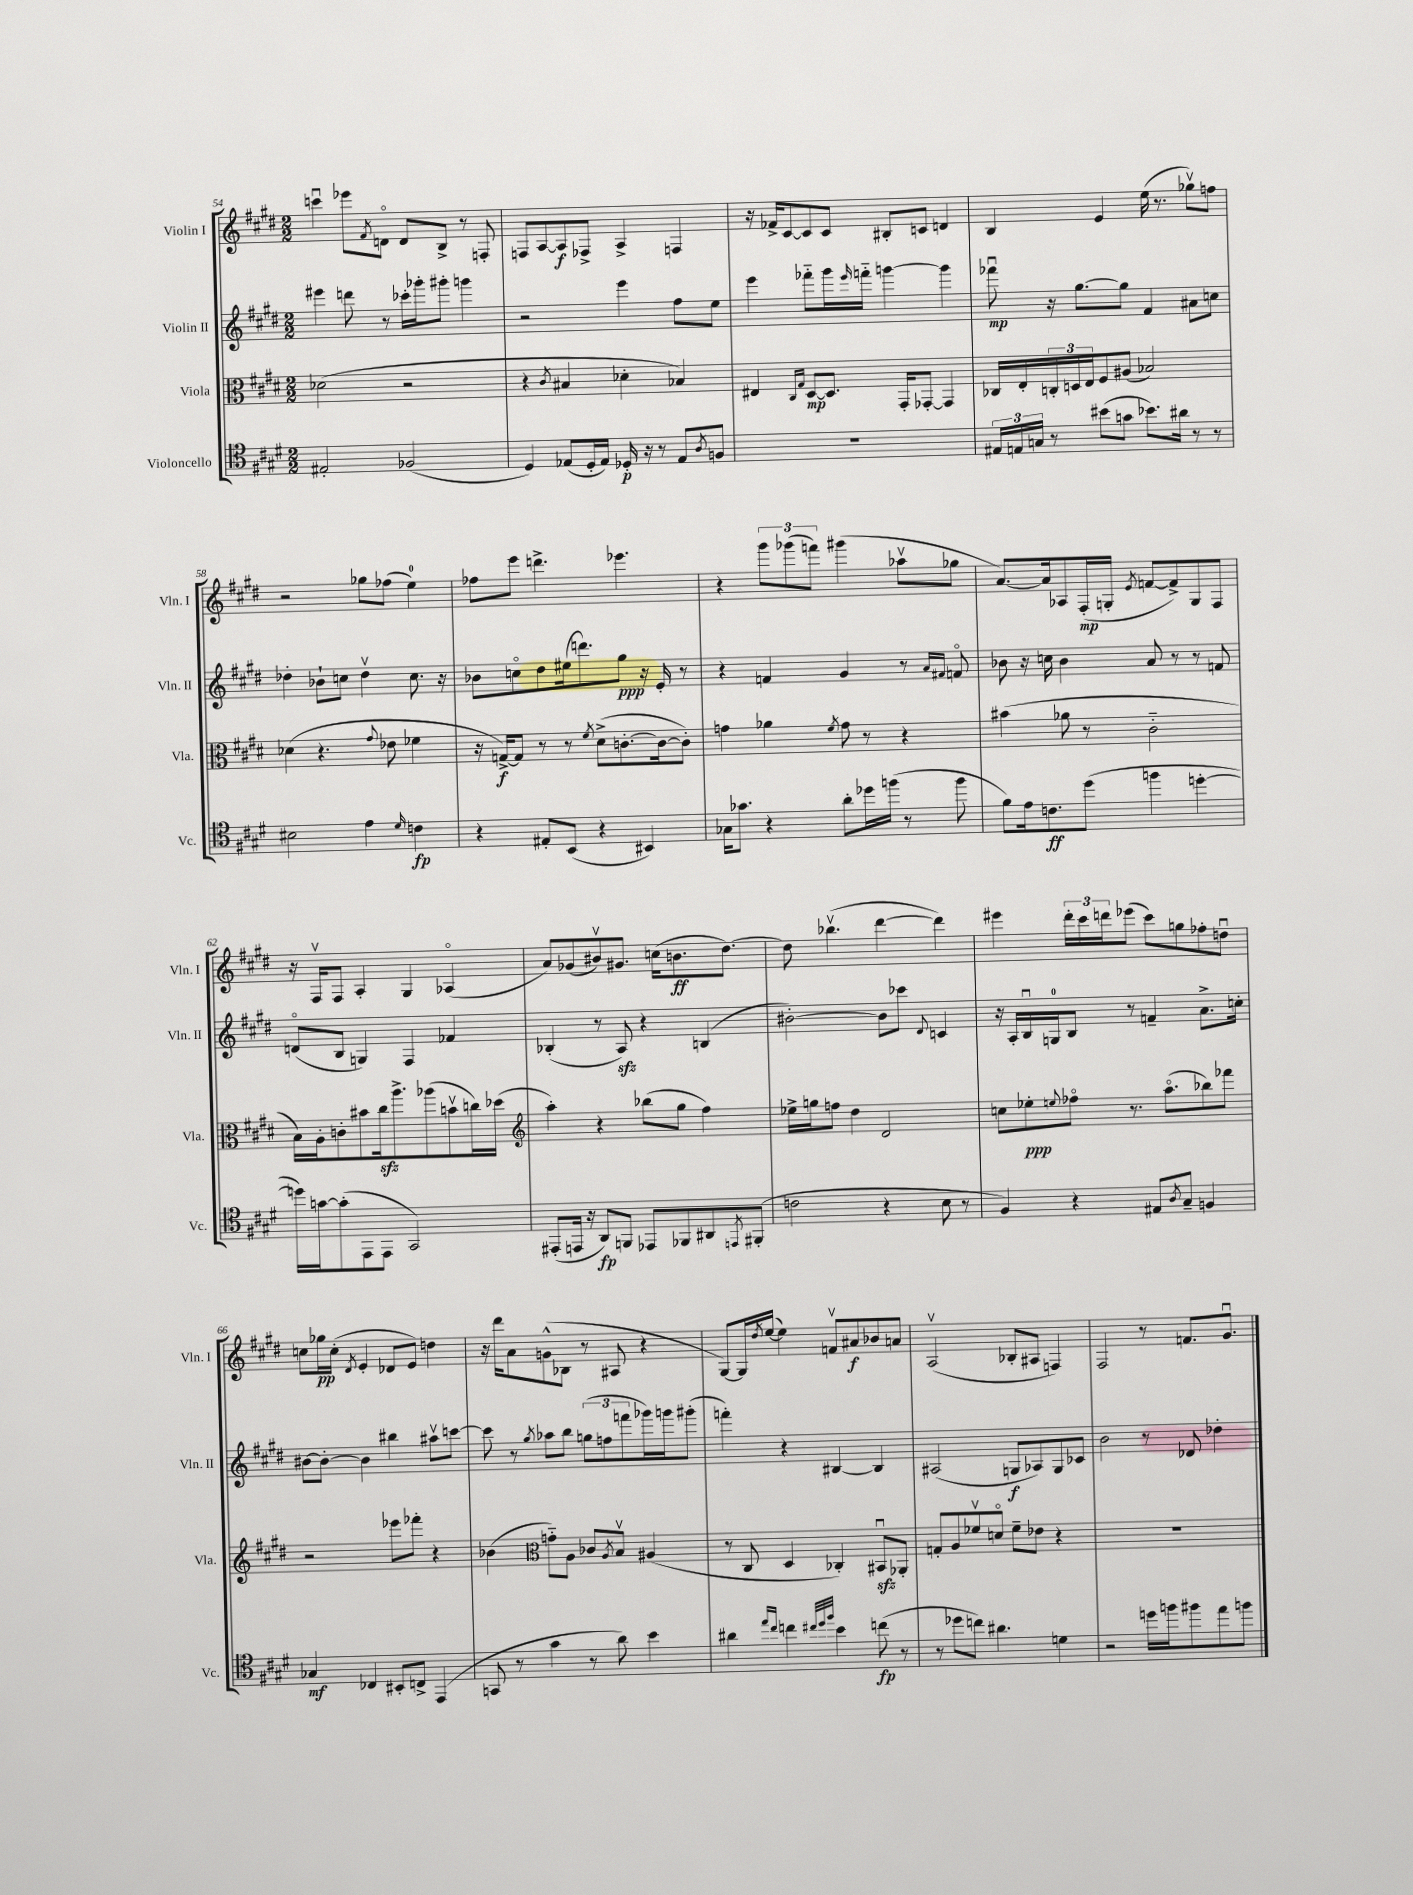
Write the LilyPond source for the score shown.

<<
\new StaffGroup <<
\new Staff = "s0" \with { instrumentName = "Violin I" shortInstrumentName = "Vln. I" } {
    \clef treble \key e \major \numericTimeSignature \time 2/2
    c'''4\downbow ees'''8 \acciaccatura { fis'8 } d'8\flageolet d'8 b8-> r8 f8-. |
    f8 a8~ a8\f fes8-> a4-> f4 |
    r16 fes'16-> cis'8~ cis'8 cis'8 bis8-. c'8 d'4 |
    b4 e'4 e''16( r8. ges''8\upbow) f''8 |
    r2 ges''8 fes''8( e''4-0) |
    fes''8 e'''8 d'''4.-> ees'''4. |
    r4 \tuplet 3/2 { gis'''8 ges'''8( f'''8) } gis'''4( aes''8\upbow ges''8 |
    a'8.~) a'16 aes8 fis16-.\mp( g16-. \acciaccatura { e'8 } f'8~ f'8->) g8 fis8 |
    r16 fis16\upbow fis8 a4-. gis4 aes4\flageolet( |
    a'8) ges'8( bis'8\upbow) gis'8. c''16( b'8.\ff dis''8.~) |
    dis''8 bes''4.\upbow( dis'''4~ dis'''4) |
    eis'''4 \tuplet 3/2 { dis'''16-. cis'''16 d'''16 } ees'''8( cis'''8) g''8 fes''8-. d''8\downbow |
    c''8 ges''16\pp c''16-.( \acciaccatura { dis'8 } e'4-. des'8 e'8) d''4 |
    r16 dis'''16 a'8 g'8-^( bes8 r8 ais8 r4 |
    gis8~) gis16 \acciaccatura { dis''8 } e''16~( e''4) f'8\upbow ais'8\f bes'8 a'8 |
    a2\upbow( bes8-. ais8 f4) |
    fis2 r8 f'8. gis'8.\downbow \bar "|." |
}
\new Staff = "s1" \with { instrumentName = "Violin II" shortInstrumentName = "Vln. II" } {
    \clef treble \key e \major \numericTimeSignature \time 2/2
    eis'''4 d'''8 r8 ces'''16-. ges'''16-. gis'''8-. g'''4 |
    r2 e'''4 fis''8 e''8 |
    e'''4 fes'''8-_ gis'''16 \grace { e'''16 } f'''16-_ g'''4~ g'''4 |
    fes'''8\downbow\mp r16 gis''8.~ gis''8 fis'4 ais'8 c''8 |
    des''4-. bes'8-! c''8 des''4\upbow c''8. r16 |
    bes'8 c''8\flageolet dis''8 eis''16( d'''8.) gis''8\ppp r16 e'16-. r8 |
    r4 f'4 gis'4 r8 \grace { a'16 fis'16 } f'8\flageolet |
    bes'8 r16 c''16 bes'4 a'8 r8 r8 f'8 |
    d'8\flageolet( b8 g4) fis4 fes'4 |
    bes4-.( r8 a8\sfz) r4 b4( |
    bis'2~-.) bis'8 ces'''8 \appoggiatura { dis'8 } c'4 |
    r16 a16-. b16\downbow g16-0 b8 r8 f'4-- a'8.-> c''16-. |
    bis'8~ bis'8~-. bis'4 bis''4 ais''8\upbow c'''8~ |
    c'''8 r8 \acciaccatura { gis''8 } aes''8 b''8 \tuplet 3/2 { g''8( f''8 f'''8 } ges'''16) g'''16 gis'''8-.( |
    f'''4-.) r4 bis4~ bis4 |
    ais2( g8\f aes8) g8 ces'8 |
    b'2 r8 des'8 des''4-. \bar "|." |
}
\new Staff = "s2" \with { instrumentName = "Viola" shortInstrumentName = "Vla." } {
    \clef alto \key e \major \numericTimeSignature \time 2/2
    des'2( r2 |
    r4 \acciaccatura { cis'8 } bis4 des'4-. bes4) |
    eis4 \grace { cis16 gis16 } dis8~\mp dis8. gis,16-. ges,8~-. ges,4 |
    ces16 e16-. \tuplet 3/2 { c16-. d16 e16 } fis8 ais8( bes2) |
    des'4( r4. \appoggiatura { gis'8 } ees'8 fes'4 |
    r16 g16~->\f) g8 r8 r8 \acciaccatura { fis'8 } dis'8->( c'8.~-. c'16~ c'8-.) |
    g'4 aes'4 \acciaccatura { fis'8 } g'8 r8 r4 |
    bis'4( aes'8 r8 cis'2-_ |
    b16) a16-. c'8-. bis'8 cis''16\sfz a''8.-> aes''8( b'8\upbow c''16) des''16( |
    \clef treble a''4-.) r4 bes''8( gis''8 fis''4) |
    ees''16-> g''16 f''8 dis''4 dis'2 |
    c''8 ees''8-.\ppp \appoggiatura { e''8 } fes''8\flageolet r8. a''8.\flageolet( bes''8) fes'''8 |
    r2 ees'''8 fes'''8-. r4 |
    bes'4( \clef alto g'8-_) a8 ces'8 \acciaccatura { a8 } b8\upbow ais4( |
    r8 cis8 dis4 ces4-.) bis,8\downbow\sfz aes,8-. |
    g8-. a8 fes'8\upbow d'8\flageolet fes'8-- ees'8 r4 |
    R1 \bar "|." |
}
\new Staff = "s3" \with { instrumentName = "Violoncello" shortInstrumentName = "Vc." } {
    \clef tenor \key e \major \numericTimeSignature \time 2/2
    eis2-. fes2( |
    dis4) ees8( dis16-. ees16) des16-.\p r16 r8 ees8 \acciaccatura { a8 } f8 |
    R1 |
    \tuplet 3/2 { eis16 e16 g16 } r8 bis'8( g'8 bes'8.) ais'16 r8 r8 |
    bis2 e'4 \grace { dis'16 } c'4\fp |
    r4 eis8-. b,8( r4 bis,4) |
    ges16 ges'8. r4 a'8-. des''16 f''16( r8 f''8 |
    fis'8) e'16 c'8.\ff dis''8( f''4 d''4~-. |
    d''16) g'16~ g'8-.( e,8 e,8 gis,2) |
    eis,8-.( e,16 r16 a,8\fp) f,8 ees,8 fes,8 ais,8 \acciaccatura { e,8 } fis,8-.( |
    c'2 r4 b8 r8 |
    fis4) r4 eis8 \acciaccatura { a8 } gis8-- f4 |
    ges4\mf ces4 bis,8-. c8-> e,4( |
    g,8 r8 gis'4 r8 a'8) b'4 |
    ais'4 \grace { e''16 cis''16 } c''4 \grace { cis''32 dis''32 fis''32 } b'4 c''8\fp( r8 |
    r8 des''8 c''8) ais'4. d'4 |
    r2 d''16 f''16 fis''8 e''8 f''8 \bar "|." |
}
>>
>>
\layout { \context { \Score currentBarNumber = #54 } }
